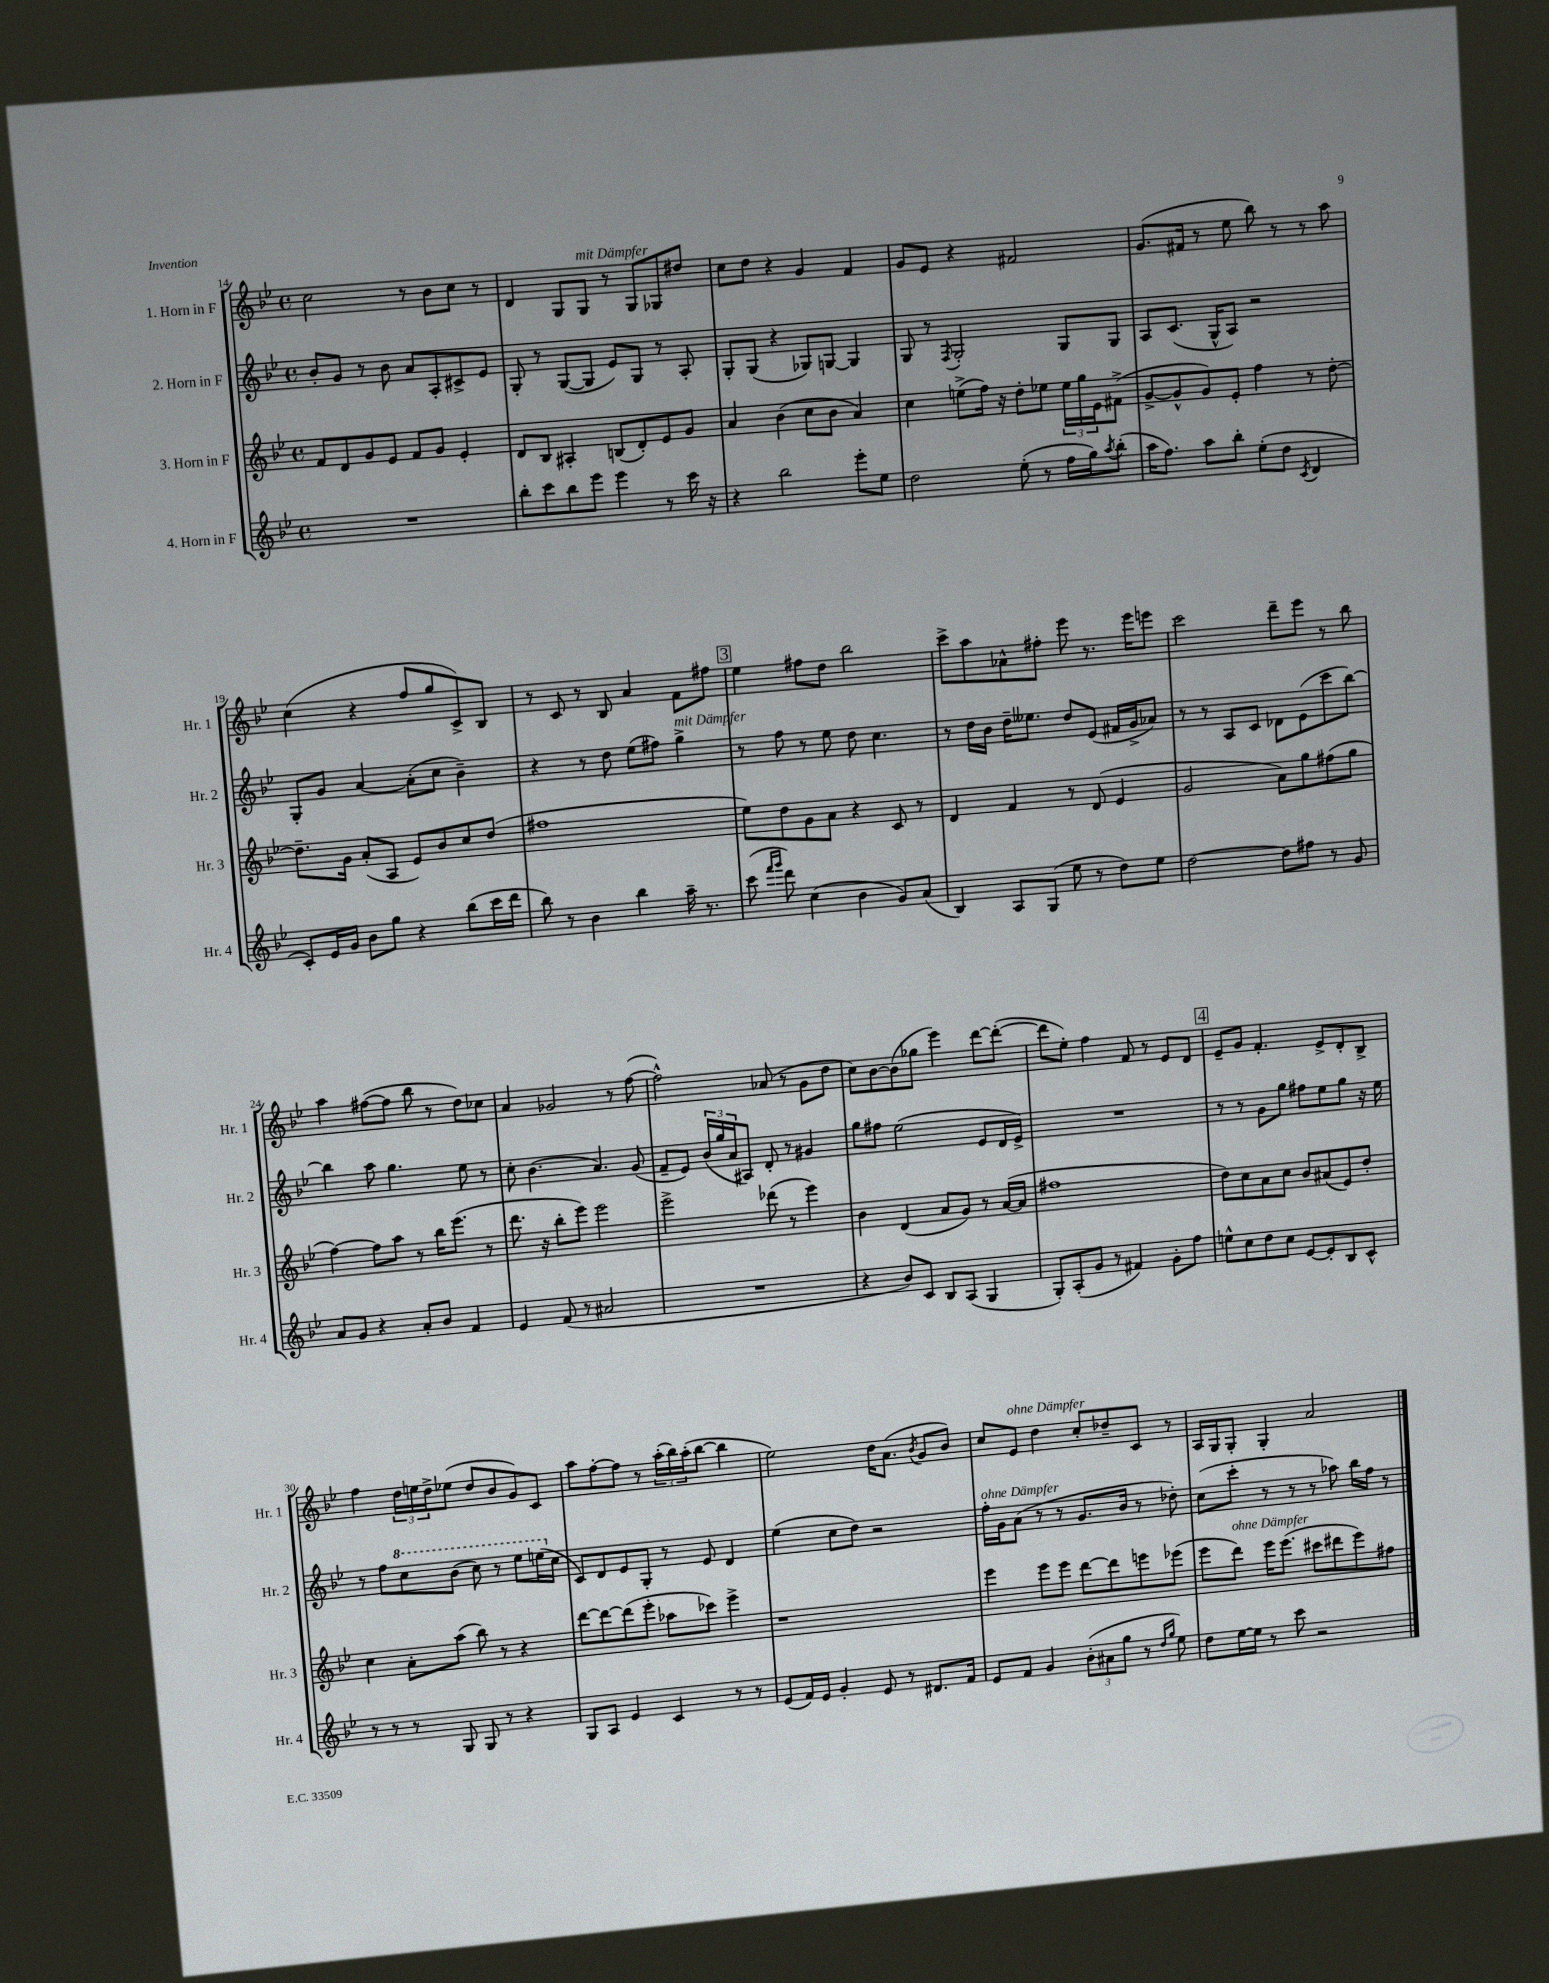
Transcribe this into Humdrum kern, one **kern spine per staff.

**kern	**kern	**kern	**kern
*staff4	*staff3	*staff2	*staff1
*clefG2	*clefG2	*clefG2	*clefG2
*k[b-e-]	*k[b-e-]	*k[b-e-]	*k[b-e-]
*M4/4	*M4/4	*M4/4	*M4/4
*met(c)	*met(c)	*met(c)	*met(c)
1r	8f/L	8b-'/L	2cc\
.	8d/	8g/J	.
.	8g/	8r	.
.	8e-/J	8b-\	.
.	8f/L	8a/L	8r
.	8g/J	8A'/	8b-\L
.	4e-'/	8c#^/	8cc\J
.	.	8e-/J	8r
=	=	=	=
8bb-'\L	8d/L	8G'/	4d/
8ccc\	8B-/J	8r	.
8bb-\	4A#'/	([8G/L	8G/L
8eee-\J	.	8G/]J	8G/J
4eee-\	(8B/L	8e-/L)	8r
.	8d'/)	8G/J	8G/L
8r	8e-/	8r	8G-/
16ccc\	8g/J	8A'/	8dd#/J
16r	.	.	.
=	=	=	=
4r	4a/	8G'/L	8cc\L
.	.	(8G/J	8dd\J
2bb-\	(4b-\	4r	4r
.	8cc\L	8G-/L)	4g/
.	8b-\J	[8G/J	.
8eee-'\L	4a/)	4G/]	4f/
8ee-\J	.	.	.
=	=	=	=
2dd\	4cc\	8G/	8g/L
.	.	8r	8e-/J
.	.	8qF/	.
.	(8ee^\L	2G'/	4r
.	16ff\Jk)	.	.
.	16r	.	.
(8ee-'\	8dd'\L	.	2f#/
8r	8ee-\J	.	.
16ff\LL	24ee-\LL	8G/L	.
.	24gg\	.	.
16gg\J)	.	.	.
.	24e-\J	.	.
8qaa/	.	.	.
(8bb-'\J	(8f#^\J	8G/J	.
=	=	=	=
16aa\LK	[8g^/L	8A/L	(8.g/L
8.ff\J)	.	.	.
.	8g^^/]	(8.c/J	.
.	.	.	16f#/Jk
8aa\L	8g/)	.	8r
.	.	16G^^/LK	.
8bb-'\J	8e-'/J	8A/J)	8ee-\
(8ee-'\L	4ff\	2r	8bb-\)
8dd\J	.	.	8r
8qc/	.	.	.
4d/	8r	.	8r
.	[8dd'\	.	8aa\
=	=	=	=
8c'/L)	8.dd~\]L	8G'/L	(4cc\
16e-/L	.	8g/J	.
16g/JJ	16g\Jk	.	.
8b-\L	(8a'/L	[4a/	4r
8gg\J	8A/J	.	.
4r	8e-/L)	(8a'\]L	8ff/L
.	8b-/	8cc\J	8gg/
(8bb-\L	8cc/	4b-~\)	8c^/)
16ccc\L	(8dd/J	.	8B-/J
16ddd\JJ	.	.	.
=	=	=	=
8bb-\)	1ff#	4r	8r
8r	.	.	8c/
4b-\	.	8r	8r
.	.	8dd\	8B-/
4bb-\	.	(8ee-\L	4a/
.	.	8ff#\J)	.
16aa~\	.	4gg^\	8f\L
8.r	.	.	.
.	.	.	8ff#\J
=	=	=	=
(8ccc\	8ee-\L)	8r	4ee-\
16qqfff/LL	.	.	.
16qqggg/JJ	.	.	.
8ddd\)	8dd\	8ff\	.
(4cc\	8g\	8r	8ff#\L
.	8a\J	8ee-\	8dd\J
4b-\	4r	8dd\	2bb-\
.	.	4.cc\	.
8g/L)	8c/	.	.
(8a/J	8r	.	.
=	=	=	=
4B-/)	4d/	8r	8ccc^\L
.	.	16dd\LL	8aa\
.	.	16b-\JJ	.
8A/L	4f/	16dd~\LK	8a-^^\
.	.	8.ee--\J	.
(8G/J	.	.	8ff#'\J
8ee-\	8r	8dd/L	8eee-\
8r	(8d/	(8e-/J	8.r
8dd\L)	4e-/	16f#/LL	.
.	.	16g^/J	16eee-\LK
8ee-\J	.	8a-/J)	8eee\J
=	=	=	=
[2dd\	2g/	8r	2ccc\
.	.	8r	.
.	.	8A/L	.
.	.	8c/J	.
8dd\]L	8a\L)	8d-\L	8ddd~\L
8ff#\J	8gg\	(8e-\	8eee-\J
8r	(8ff#\	8ccc\	8r
8g/	8gg\J	[8bb-\J)	8bb-\
=	=	=	=
8a/L	[4ff\)	4bb-\]	4aa\
8g/J	.	.	.
4r	8ff\]L	8aa\	([8ff#\L
.	8aa\J	4.gg\	8ff#\]J
8a'/L	8r	.	8bb-\
8b-/J	16bb-\LK	.	8r
.	(8.eee-\J	.	.
4f/	.	8ee-\	8dd\L)
.	8r	8r	8cc-\J
=	=	=	=
4e-/	8.ddd\	8cc'\	4a/
.	.	(4.b-\	.
.	16r	.	.
(8f/	8bb-'\L	.	2g-/
8r	8eee-\J)	.	.
2a#/	2eee-\	4.a/)	.
.	.	.	8r
.	.	(8g/	([8ff\
=	=	=	=
1r	2eee-^\	8f~/L	2ff^^\])
.	.	8e-/J)	.
.	.	(24b-/LL	.
.	.	24gg/	.
.	.	24a/J	.
.	.	8A#/J)	.
.	(8ddd-\	8d'/	(8a-/
.	8r	8r	8r
.	4eee-\)	4g#/	8g\L
.	.	.	8dd\J
=	=	=	=
4r	4b-\	8gg\L	8cc\L)
.	.	8ff#\J	[8b-\
8b-/L)	(4d/	(2ee-\	(8b-\]
8c/J	.	.	8gg-\J
8B-/L	8a/L	.	4eee-\)
(8A/J	8g/J)	.	.
4G/	8r	8e-/L	[8ddd\L
.	([16a/LL	16d/L	(8ddd'\_J
.	16a/]JJ	16e-^/JJ)	.
=	=	=	=
8G'/L)	1ff#	1r	8ddd\]L
(8A'/	.	.	8ee-'\J)
8g/J	.	.	4ff\
8r	.	.	.
4f#/)	.	.	8f/
.	.	.	8r
8g'\L	.	.	8e-/L
8ff\J	.	.	8d/J
=	=	=	=
8ee^^\L	8dd\L)	8r	8e-~/L
8cc\	8cc\	8r	8g/J
8dd\	8a\	8g\L	4.f'/
8cc\J	8cc\J	8gg\J	.
[8e-/L	8b-/L	8ff#\L	.
8e-'/]	(8a#/	8ee-\	8e-^/L
8B-/	8e-/)	8gg\J	8d'/
8c^^/J	8dd'/J	16r	8B-^/J
.	.	16ee-\	.
=	=	=	=
8r	4cc\	8r	4ff\
8r	.	8ff\L	.
8r	8a'\L	8ccc\	24dd\LL
.	.	.	24ee\
.	.	.	24dd^\J
8G/	(8aa\J	(8bb-\J	(8ee-\J
8G/	8bb-\)	8ccc\)	8dd/L
8r	8r	8r	8b-/
4r	4r	8eee-\L	8g/)
.	.	(16eee\L	8c/J
.	.	16cc\JJ	.
=	=	=	=
8G/L	[8ddd\L	8c/L)	8aa\L
8A/J	8ddd\_	8d/	[8ff'\
4e-/	(8ddd\]	8e-/	8ff\]J
.	8eee-'\J	8G'/J	8r
4c/	8aa-\L	8r	(24aa'\LL
.	.	.	24bb-\)
.	.	.	(24aa'\J
.	8ccc-\J)	8e-/	[8bb-\J
8r	4eee-^\	4d/	4bb-\]
8r	.	.	.
=	=	=	=
(8e-/L	1r	(4ee-\	2ee-\)
16f/L)	.	.	.
16e-/JJ	.	.	.
4g'/	.	8cc\L	.
.	.	8dd\J)	.
8e-/	.	2r	16dd\LK
.	.	.	(8.a\J
8r	.	.	.
.	.	.	8qb-/
8.d#/L	.	.	8g/L
.	.	.	8b-/J)
16f/Jk	.	.	.
=	=	=	=
8e-/L	4eee-\	16ff'\LL	8cc/L
.	.	16g\J	.
8f/J	.	(8a\J	8e-/J
4g/	8eee-\L	8r	4dd\
.	8eee-\J	8r	.
(12b-'\L	[8ddd\L	8.g/L	8cc'/L
12a#\	.	.	.
.	8ddd\]	.	8dd-~/
12gg\J	.	.	.
.	.	16b-/Jk	.
8r	8eee\	8r	8c/J
16qqdd/LL	.	.	.
16qqgg/JJ	.	.	.
8ee-\)	(8eee-\J	8dd-'\)	8r
=	=	=	=
8dd\L	8eee-\L	(8cc\L	16A/LL
.	.	.	16G/J
[16ee-\L	8ddd\J)	8ccc'\J	8G'/J
16ee-\]JJ	.	.	.
8r	16eee-\LK	8r	4G'/
.	(8.eee-\J	.	.
8ccc\	.	8r	.
2r	8ccc#\L	8r	2a/
.	8ddd#\	8aa-\)	.
.	8eee-\)	16bb-\LL	.
.	.	16ff\JJ	.
.	8ff#\J	8r	.
==	==	==	==
*-	*-	*-	*-
